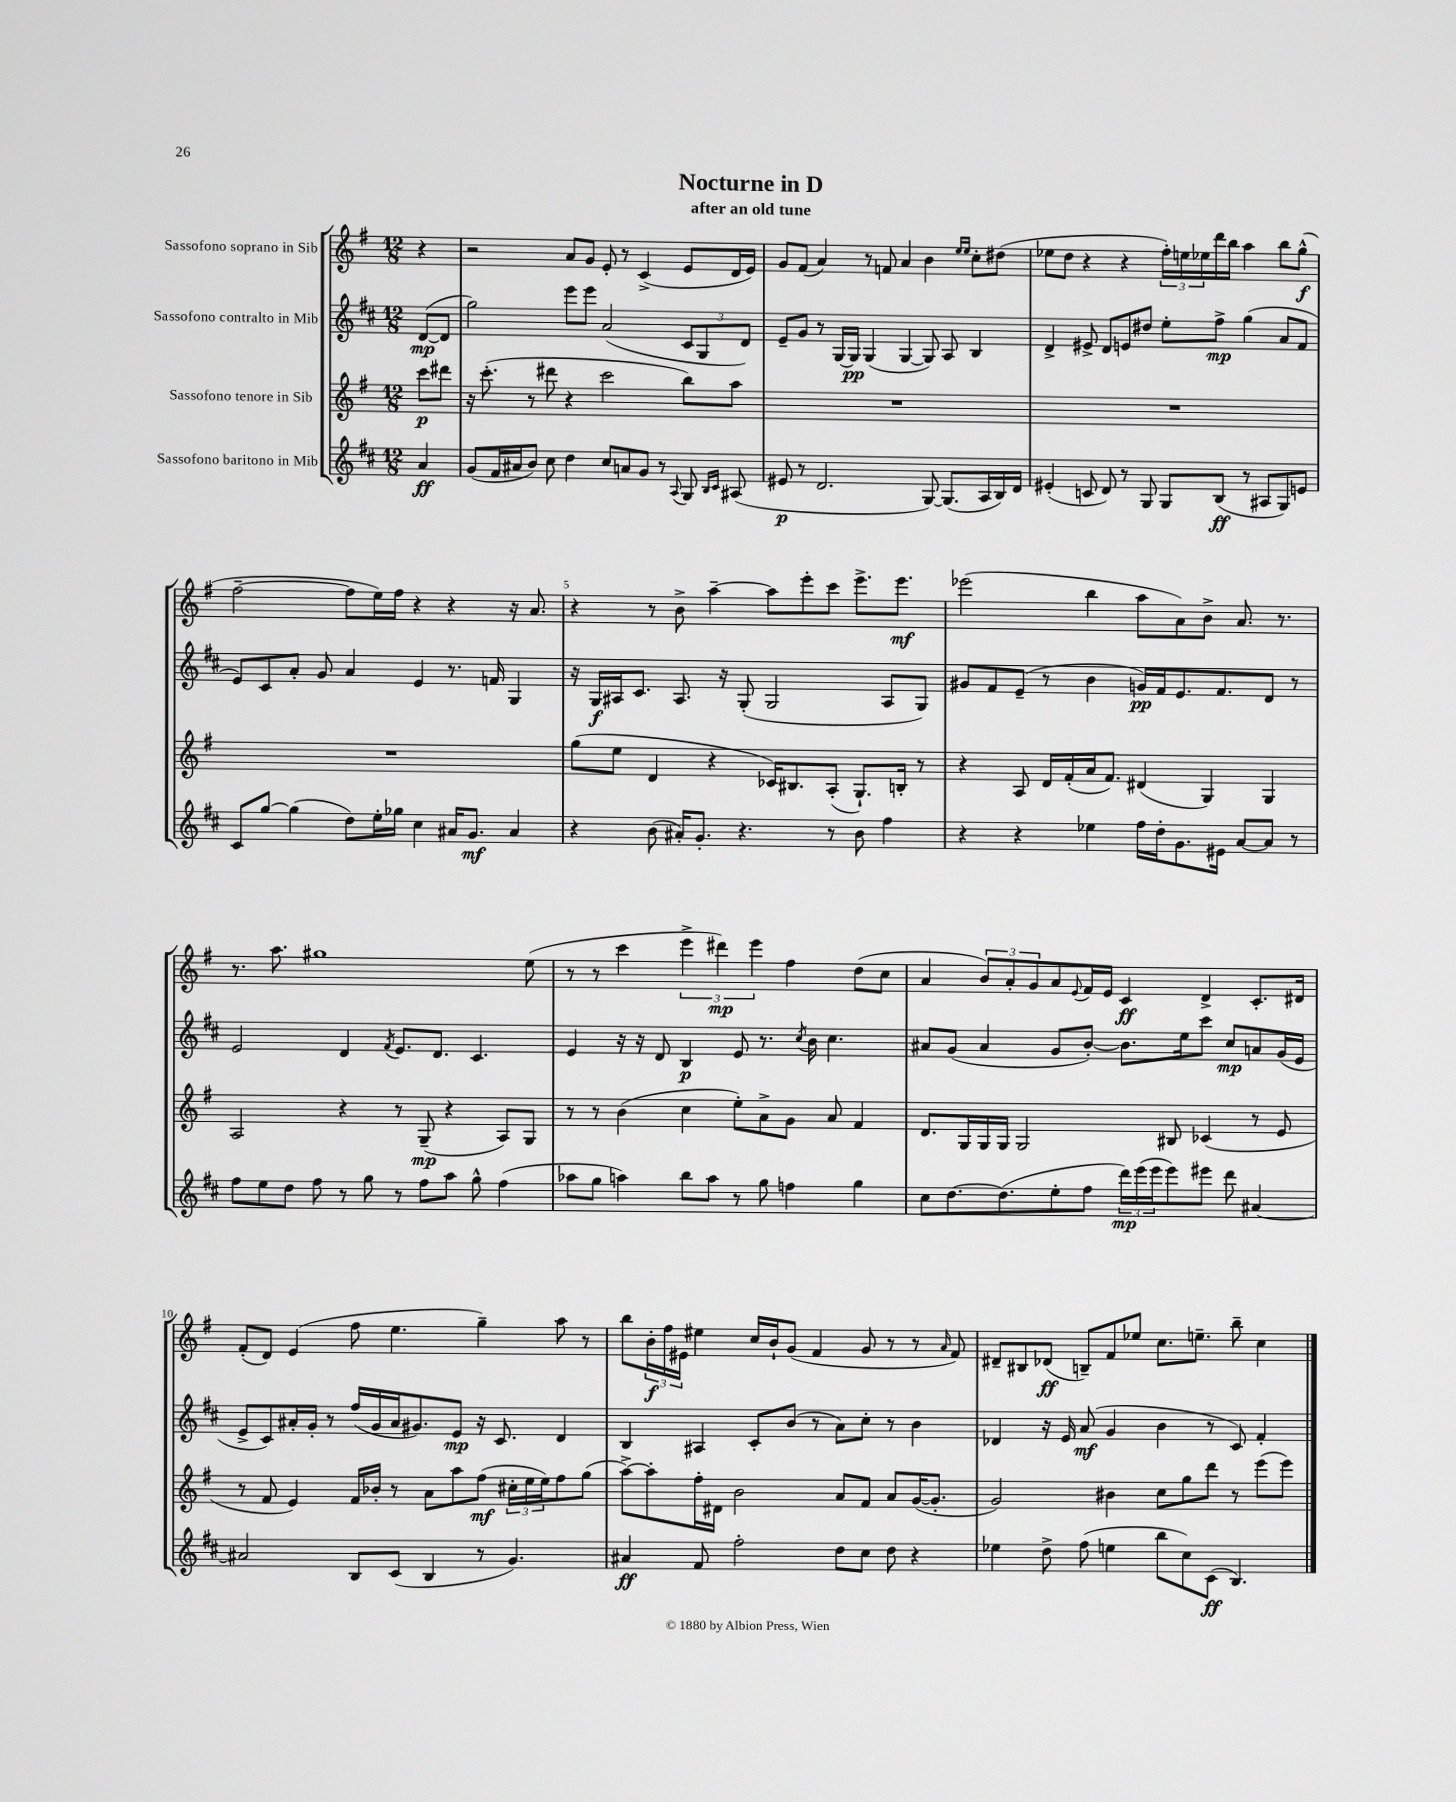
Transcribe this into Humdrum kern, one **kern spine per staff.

**kern	**kern	**kern	**kern
*staff4	*staff3	*staff2	*staff1
*clefG2	*clefG2	*clefG2	*clefG2
*k[f#c#]	*k[f#]	*k[f#c#]	*k[f#]
*M12/8	*M12/8	*M12/8	*M12/8
4a	8ccc	([8d	4r
.	8ddd#	8d]	.
=	=	=	=
(8g	16r	2gg)	2r
.	(8.ccc'	.	.
16f#	.	.	.
16a#	.	.	.
8b)	8r	.	.
8cc#	8ddd#	.	.
4dd	4r	8eee	8a
.	.	8eee	8g
8cc#	2ccc	(2a	8e'
8a	.	.	8r
8g	.	.	(4c^
8r	.	.	.
8qqA	.	.	.
8G	8bb)	12c#	8e
.	.	12G	.
16qqB	.	.	.
16qqc#	.	.	.
(8A#	8aa	.	16d
.	.	12d)	.
.	.	.	16e)
=	=	=	=
8e#	1.r	8e~	8g
8r	.	8g	(8f#
2.d	.	8r	4a)
.	.	[16G	.
.	.	16G]	.
.	.	(4G	8r
.	.	.	8f
.	.	[4G	4a
[8G)	.	8G])	4b
(8.G]	.	8A	.
.	.	.	16qqee
.	.	.	16qqee
.	.	4B	8cc'
16A	.	.	.
16B)	.	.	(8dd#
16d	.	.	.
=	=	=	=
(4e#'	1.r	4d^	8ee-
.	.	.	8dd
8c	.	8e#^	4r
8d)	.	8d	.
8r	.	8e	4r
8G	.	8dd#	.
8G	.	8ee'	24ff#')
.	.	.	24ee
.	.	.	24ee-
(8B	.	8ff#^	16ddd
.	.	.	16bb
8r	.	(4gg	4aa
8A#	.	.	.
8G)	.	8a	8bb
8e	.	8f#	(8gg^^
=	=	=	=
8c#	1.r	8e)	[2ff#~
[8gg	.	8c#	.
(4gg]	.	8a'	.
.	.	8g	.
8dd)	.	4a	8ff#]
16ee'	.	.	16ee)
16gg-	.	.	16ff#
4cc#	.	4e	4r
16a#	.	8.r	4r
8.g	.	.	.
.	.	16f	.
4a#	.	4G	16r
.	.	.	8.a
=	=	=	=
4r	(8gg	16r	4r
.	.	16G	.
.	8ee	16A#	.
.	.	8.c#	.
(8b	4d	.	8r
16a#')	.	8.A#	8b^
8.g'	.	.	.
.	4r	.	[4aa~
.	.	16r	.
4.r	.	(8G'	.
.	16c-)	2G	8aa]
.	8.B#	.	.
.	.	.	8eee'
8r	(8A'	.	8ccc
8b	8.G`)	.	8.eee^
4ff#	.	8A#	.
.	16B'	.	8.eee
.	8r	8G)	.
=	=	=	=
4r	4r	8g#	(2eee-
.	.	8f#	.
4r	8A	(8e~	.
.	16d	8r	.
.	(16f#'	.	.
4ee-	16a	4b	4bb
.	8.f#)	.	.
16ff#	(4d#	16g)	8aa
16dd'	.	16f#	.
8.g	.	8.e	8a)
.	4G)	.	8b^
16e#	.	8.f#	.
[8a	.	.	8.a
8a]	4G	8d	.
.	.	.	8.r
8r	.	8r	.
=	=	=	=
8ff#	2A	2e	8.r
8ee	.	.	.
.	.	.	8.aa
8dd	.	.	.
8ff#	.	.	1gg#
8r	4r	4d	.
8gg	.	.	.
.	.	8qf#	.
8r	8r	8.e	.
8ff#	(8G~	.	.
.	.	8.d	.
8aa	4r	.	.
8gg^^	.	4.c#	.
(4ff#	8A)	.	.
.	8G	.	(8ee
=	=	=	=
8aa-	8r	4e	8r
8gg	8r	.	8r
4aa)	(4b	16r	4ccc
.	.	16r	.
.	.	8d	.
8bb	4cc	4B	6eee^
8aa	.	.	.
.	.	.	6ddd#)
8r	8ee')	8e	.
.	.	.	6eee
8gg	8a^	8.r	.
4ff	8g	.	4ff#
.	.	8qcc#	.
.	.	16b	.
.	8a	4.cc#	.
4gg	4f#	.	(8dd
.	.	.	8cc
=	=	=	=
8cc#	8.d	8a#	4a
[8.dd	.	(8g	.
.	16G	.	.
.	16G	4a#	12b)
(8.dd]	16G	.	.
.	.	.	12a'
.	2G	.	.
.	.	.	12g
8ee'	.	8g	8a
.	.	.	8qqe
8ff#	.	[8b')	16f#
.	.	.	16e
24ddd)	.	8.b]	4c
(24eee	.	.	.
24eee	.	.	.
8eee)	8B#	.	.
.	.	16ee	.
8eee#	(4c-	8ccc#	4d^
8ddd	.	8cc#	.
[4a#	8r	8a	8.c'
.	8e	(16g	.
.	.	16e	16d#
=	=	=	=
2a#]	8r	8e^	(8f#'
.	8f#	8c#)	8d)
.	4e)	16a#'	(4e
.	.	16g'	.
.	.	8r	.
8B	16f#	(16ff#	8ff#
.	16b-'	16g	.
(8c#	8r	16a#	4.ee
.	.	8.g#)	.
4B	8a	.	.
.	8aa	8e	.
8r	(8ff#	16r	4gg~)
.	.	8.c#	.
4.g)	24cc#'	.	.
.	24ee	.	.
.	24ee)	.	.
.	8ff#	4d	8aa
.	(8gg	.	8r
=	=	=	=
4a#	[8aa^)	4B	8bb
.	8aa']	.	24b'
.	.	.	24ff#
.	.	.	24e#
8f#	16ff#'	4A#	4ee#
.	16d#	.	.
2ff#'	2b	.	.
.	.	8c#'	16cc
.	.	.	16b`
.	.	(8b	(8g
.	.	8r	4f#
8dd	8a	8a)	.
8cc#	8f#	8cc#'	8g
8dd	8a	8r	8r
4r	([16g	4b	8r
.	8.g']	.	.
.	.	.	16qqa
.	.	.	8f#)
=	=	=	=
4ee-	2g)	4d-	8d#~
.	.	.	8B#
8dd^	.	16r	(8d-
.	.	16e	.
(8ff#	.	(8a	8B~)
4ee	4b#	4g	8f#
.	.	.	8ee-
8bb	8cc	4b	8.cc
8cc#)	8gg	.	.
.	.	.	8.ee~
(8c#	8ddd	8r	.
4.B)	8r	8c#)	8bb~
.	(8eee	4f#'	4cc
.	8eee)	.	.
==	==	==	==
*-	*-	*-	*-
